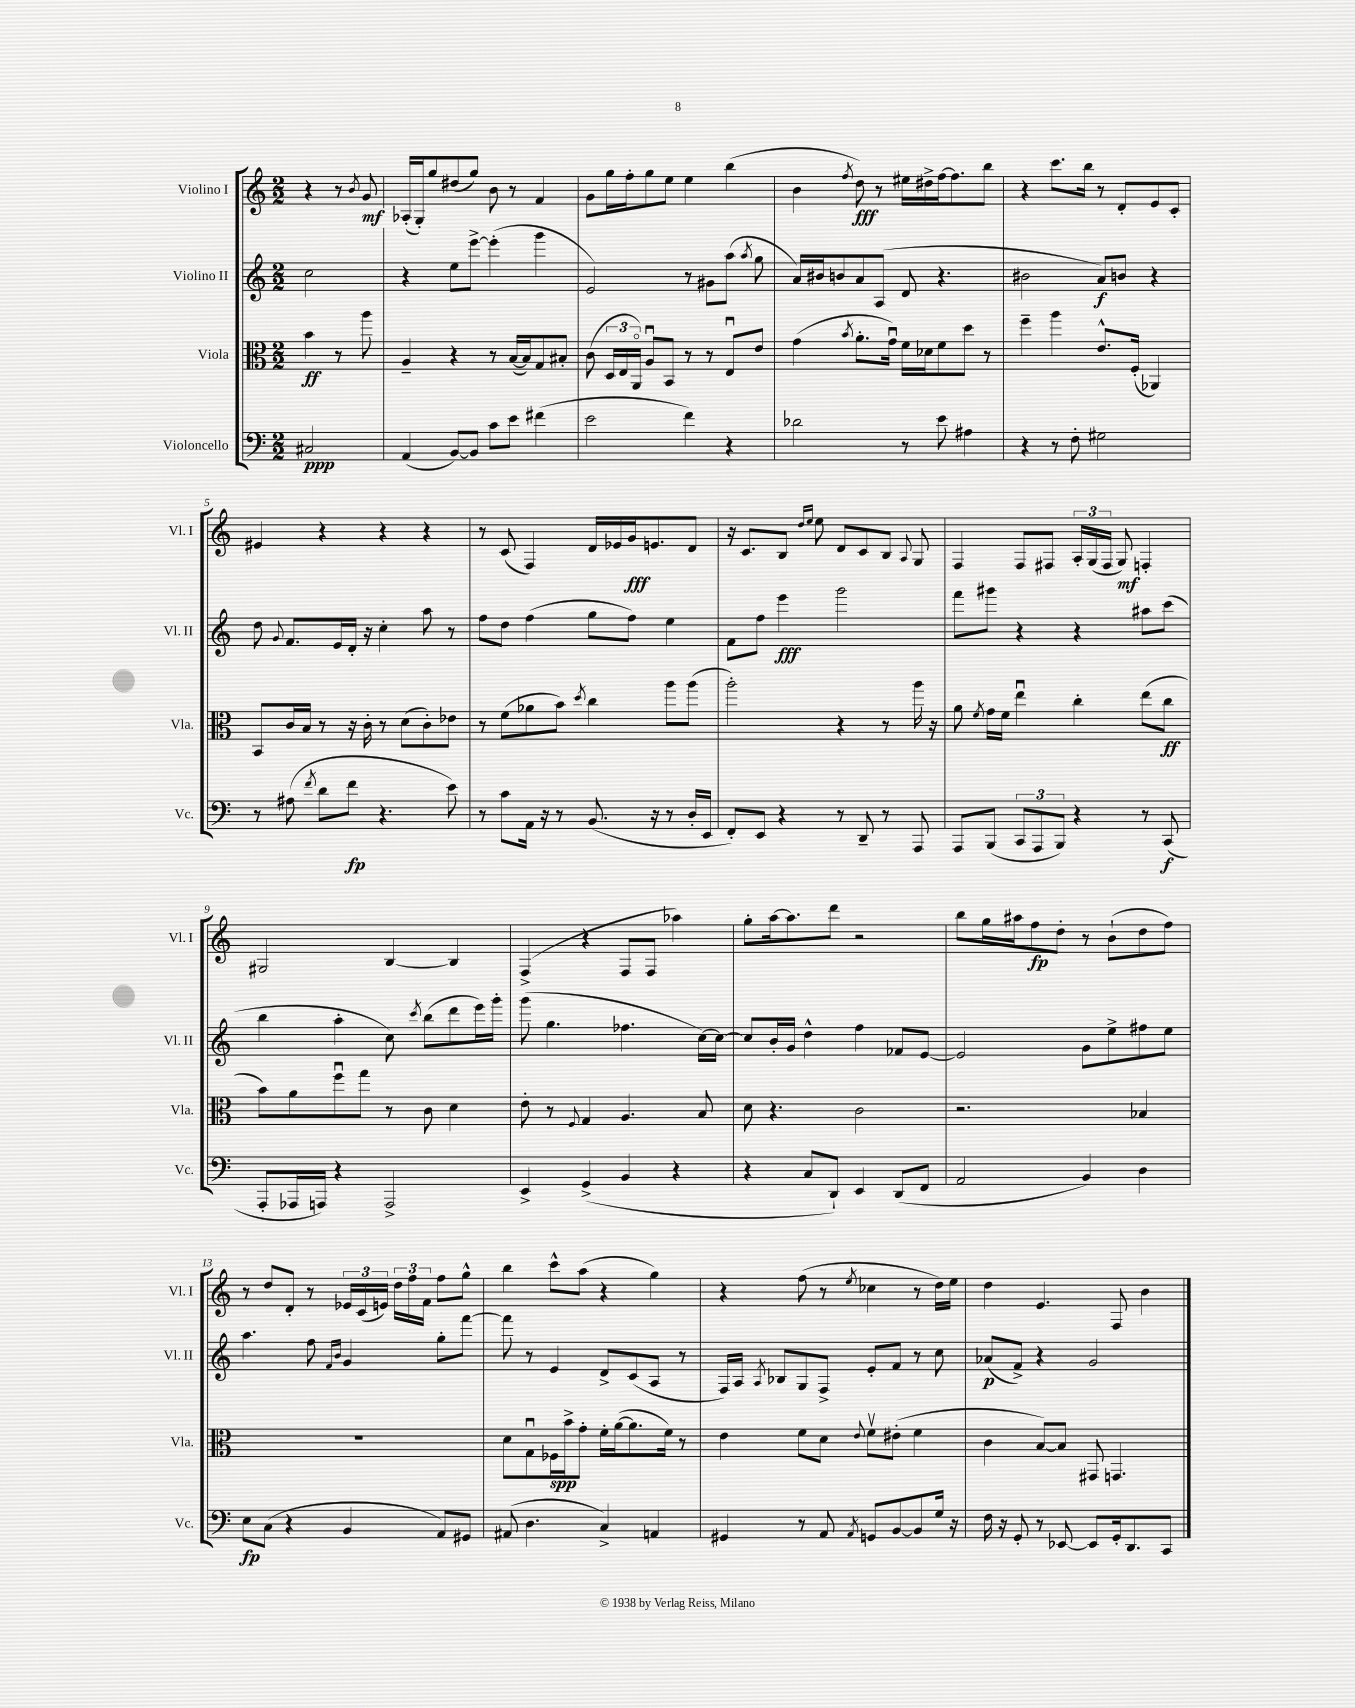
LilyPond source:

<<
\new StaffGroup <<
\new Staff = "s0" \with { instrumentName = "Violino I" shortInstrumentName = "Vl. I" } {
    \clef treble \key c \major \numericTimeSignature \time 2/2 \partial 2
    \autoBeamOff r4 r8 \acciaccatura { b'8 } g'8\mf |
    aes16[-.( g16-.) g''8 dis''8( g''8]) b'8 r8 f'4 |
    g'8[ g''16 f''16-. g''8 e''8] e''4 b''4( |
    b'4 \acciaccatura { f''8 } d''8\fff) r8 eis''16[ dis''16-> f''16~ f''8. b''8] |
    r4 c'''8.[ b''16] r8 d'8[-. e'8 c'8]-. |
    eis'4 r4 r4 r4 |
    r8 c'8( f4) d'16[ ees'16 g'16\fff e'8. d'8] |
    r16 c'8.[ b8] \grace { d''16[ e''16] } e''8 d'8[ c'8 b8] \appoggiatura { a8 } g8 |
    f4 f8[ fis8] \tuplet 3/2 { a16[-. g16( fis16] } g8\mf) f4-. |
    gis2 b4~ b4 |
    f4->( r4 f8[ f8] aes''4) |
    g''8[-. a''16~ a''8. d'''8] r2 |
    b''8[ g''16 ais''16 f''8\fp d''8]-. r8 b'8[-!( d''8 f''8]) |
    r8 d''8[ d'8]-. r8 \tuplet 3/2 { ees'16[ c'16( e'16]) } \tuplet 3/2 { d''16[ f''16 f'16] } f''8[ g''8]-^ |
    b''4 c'''8[-^ a''8]( r4 g''4) |
    r4 f''8( r8 \acciaccatura { e''8 } ces''4 r8 d''16[) e''16] |
    d''4 e'4. f8 b'4 \bar "|." |
}
\new Staff = "s1" \with { instrumentName = "Violino II" shortInstrumentName = "Vl. II" } {
    \clef treble \key c \major \numericTimeSignature \time 2/2 \partial 2
    \autoBeamOff c''2 |
    r4 e''8[ e'''8]~-> e'''4-.( g'''4 |
    e'2) r8 gis'8[ a''8]( \acciaccatura { a''8 } g''8 |
    a'16[) bis'16 b'8 a'8 a8]( d'8 r4. |
    bis'2 a'8[\f) b'8] r4 |
    d''8 \appoggiatura { g'8 } f'8.[ e'16 d'16]-. r16 c''4-. a''8 r8 |
    f''8[ d''8] f''4( g''8[ f''8]) e''4 |
    f'8[ f''8] e'''4\fff g'''2 |
    f'''8[ gis'''8] r4 r4 ais''8[ c'''8]( |
    b''4 a''4-. c''8) \acciaccatura { c'''8 } b''8[( d'''8 e'''16) g'''16]-. |
    g'''8( g''4. fes''4. c''16[~) c''16]~ |
    c''8[ b'16-. g'16] d''4-^ f''4 fes'8[ e'8]~ |
    e'2 g'8[ e''8-> fis''8 e''8] |
    a''4. f''8 \grace { f'16[ b'16] } g'4 g''8[-. f'''8]~ |
    f'''8 r8 e'4 d'8[-> c'8( a8] r8 |
    f16[) a16] \acciaccatura { a8 } bes8[ g8 f8]-> e'8[-. f'8] r8 c''8 |
    aes'8[\p( f'8]->) r4 g'2 \bar "|." |
}
\new Staff = "s2" \with { instrumentName = "Viola" shortInstrumentName = "Vla." } {
    \clef alto \key c \major \numericTimeSignature \time 2/2 \partial 2
    \autoBeamOff b'4\ff r8 a''8 |
    a4-- r4 r8 b16[~( b16) g8 bis8]-. |
    c'8( \tuplet 3/2 { d16[ e16 a,16]\flageolet) } a8[\downbow b,8] r8 r8 e8[\downbow e'8] |
    g'4( \acciaccatura { b'8 } a'8.[-. g'16]\downbow) f'16[ des'16 f'8 d''8] r8 |
    f''4-- a''4 e'8.[-^ f16]-.( aes,4) |
    b,8[ c'16 b16] r8 r16 c'16-. r8 d'8[( c'8-.) ees'8] |
    r8 f'8[( aes'8 b'8]) \acciaccatura { d''8 } c''4 a''8[ a''8]( |
    a''2-.) r4 r8 a''16 r16 |
    a'8 \acciaccatura { f'8 } g'16[ f'16] e''4\downbow c''4-. e''8[( c''8]\ff |
    b'8[) a'8 f''8\downbow g''8] r8 c'8 d'4 |
    e'8-. r8 \appoggiatura { f8 } g4 a4. b8 |
    d'8 r4. c'2 |
    r2. bes4 |
    R1 |
    d'8[ g8\downbow fes16\spp b'16-> g'8]-. f'16[-. a'16~( a'8. f'16]) r8 |
    e'4 f'8[ d'8] \appoggiatura { e'8 } f'8[\upbow eis'8]-.( f'4 |
    c'4 b8[~) b8] gis,8 g,4. \bar "|." |
}
\new Staff = "s3" \with { instrumentName = "Violoncello" shortInstrumentName = "Vc." } {
    \clef bass \key c \major \numericTimeSignature \time 2/2 \partial 2
    \autoBeamOff cis2\ppp |
    a,4( b,8[~) b,8] c'8[ e'8] fis'4( |
    e'2 f'4) r4 |
    des'2 r8 e'8 ais4 |
    r4 r8 f8-. gis2 |
    r8 ais8( \acciaccatura { f'8 } d'8[ f'8]\fp r4. e'8) |
    r8 c'8[ a,16] r16 r8 b,8.( r16 r8 d16[-. e,16] |
    f,8[-.) e,8] r4 r8 d,8-- r8 a,,8 |
    a,,8[ b,,8]( \tuplet 3/2 { c,8[ a,,8 b,,8]) } r4 r8 c,8\f( |
    a,,8[-. aes,,16 a,,16]) r4 a,,2-> |
    e,4-> g,4->( b,4 r4 |
    r4 c8[ d,8]-!) e,4 d,8[( f,8] |
    a,2 b,4) d4 |
    e8[\fp c8]( r4 b,4 a,8[) gis,8] |
    ais,8( d4. c4->) a,4 |
    gis,4 r8 a,8 \acciaccatura { a,8 } g,8[ b,8~ b,8 g16] r16 |
    f16 r16 g,8-. r8 ees,8~ ees,8[ g,16-. d,8. c,8] \bar "|." |
}
>>
>>
